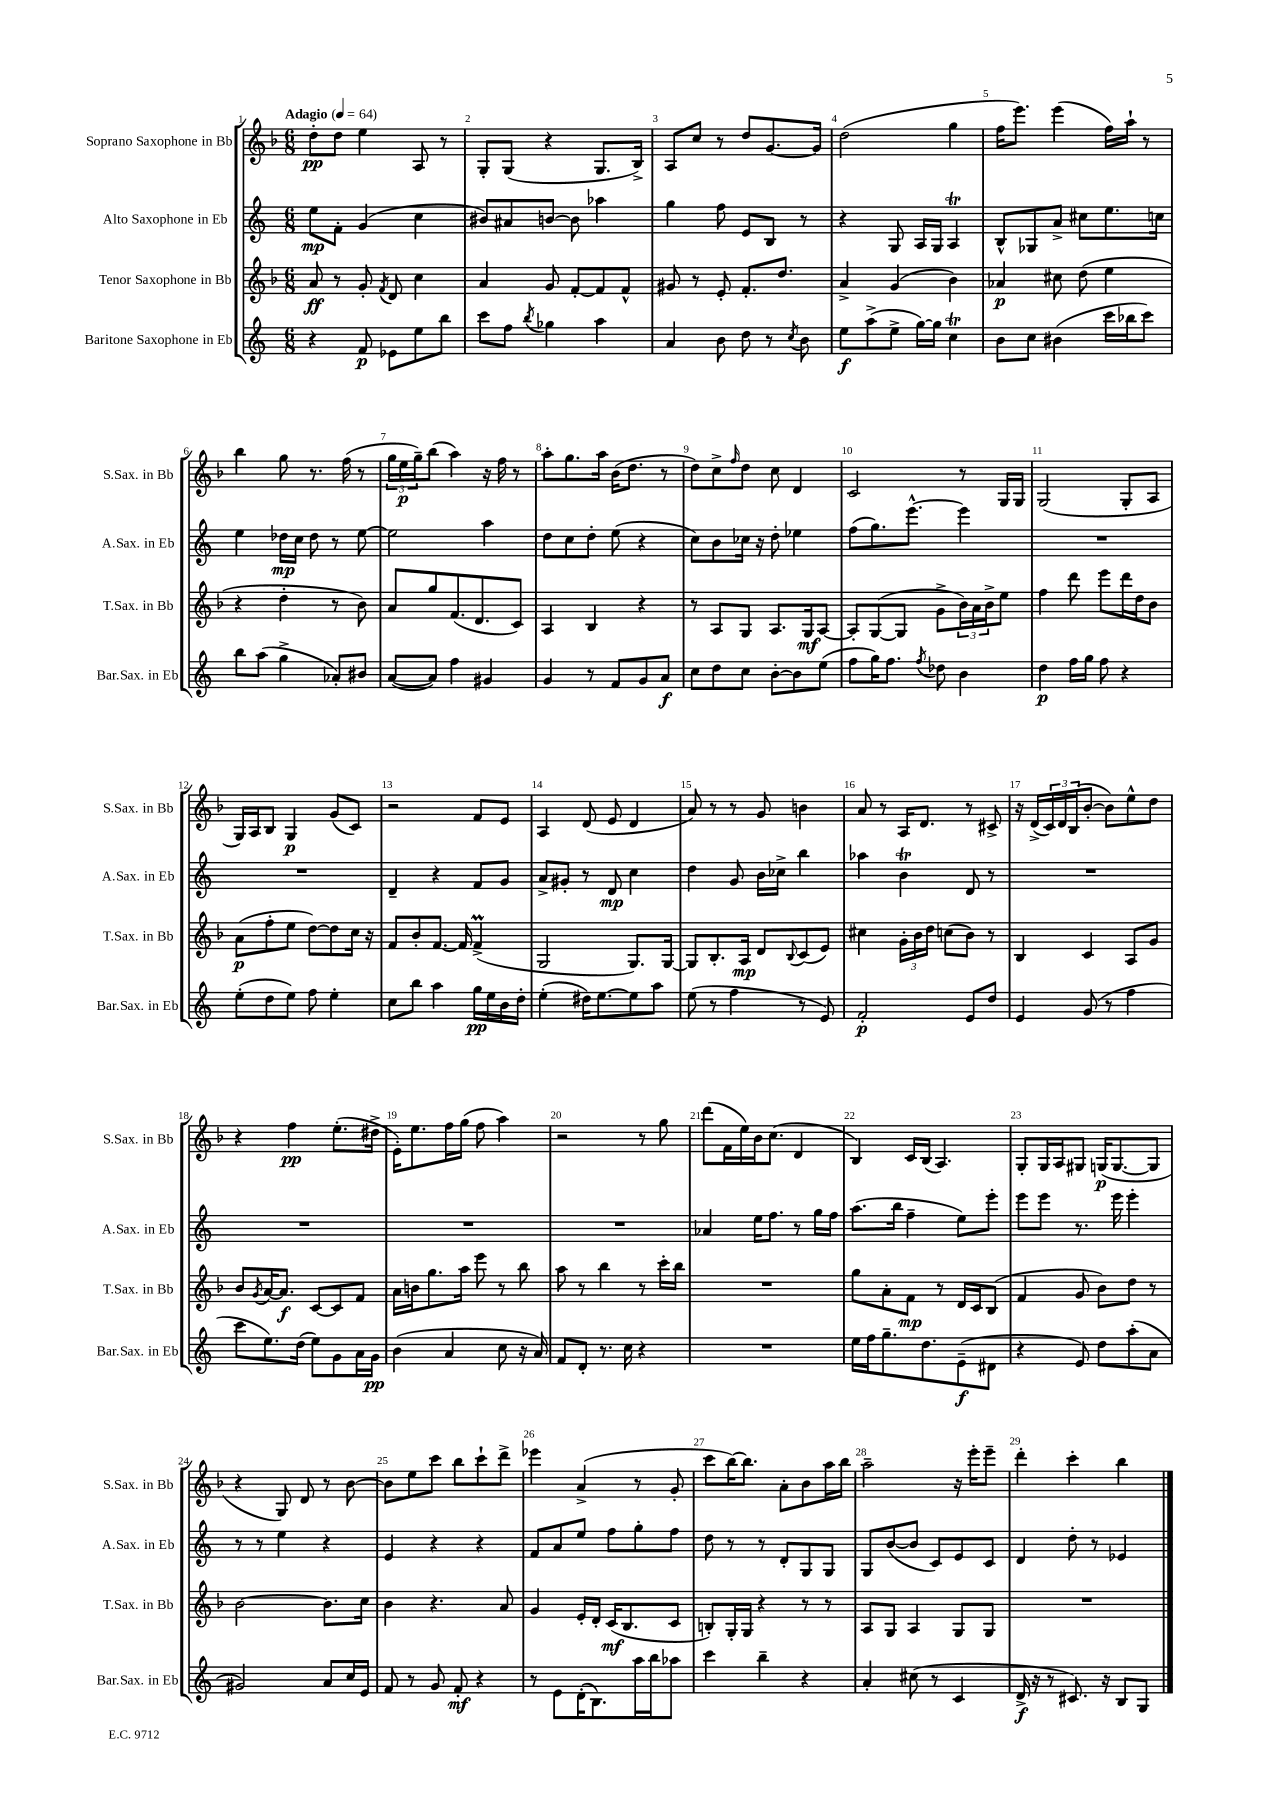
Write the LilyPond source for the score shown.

<<
\new StaffGroup <<
\new Staff = "s0" \with { instrumentName = "Soprano Saxophone in Bb" shortInstrumentName = "S.Sax. in Bb" } {
    \clef treble \key f \major \numericTimeSignature \time 6/8 \tempo "Adagio" 4 = 64
    d''8-.\pp d''8 e''4 a8 r8 |
    g8-. g8( r4 g8. bes16->) |
    a8 c''8 r8 d''8 g'8.~ g'16 |
    d''2( g''4 |
    f''16 e'''8.) e'''4( f''16) a''16-! r8 |
    bes''4 g''8 r8. f''16( r8 |
    \tuplet 3/2 { g''16 e''16\p g''16--) } bes''8( a''4) r16 f''16 r8 |
    a''8-. g''8. a''16 bes'16( d''8. r8 |
    d''8) c''8-> \grace { f''16 } d''8 c''8 d'4 |
    c'2 r8 g16 g16 |
    g2( g8-. a8 |
    g16) a16 bes8 g4\p g'8( c'8) |
    r2 f'8 e'8 |
    a4 d'8( e'8 d'4 |
    a'8) r8 r8 g'8 b'4 |
    a'8 r8 a16 d'8. r8 cis'8-> |
    r16 d'16->( \tuplet 3/2 { c'16) d'16 bes16( } bes'8~-. bes'8) e''8-^ d''8 |
    r4 f''4\pp e''8.-.( dis''16-> |
    e'16-.) e''8. f''16 g''16( f''8 a''4) |
    r2 r8 g''8 |
    d'''8( f'16 e''16) bes'16 c''8.( d'4 |
    bes4) c'16 bes16( a4.) |
    g8-. g16 a16 gis8 g16\p( g8.~ g8 |
    r4 g8) d'8 r8 bes'8~ |
    bes'8 e''8 c'''8 bes''8 c'''8-! d'''8-> |
    ees'''4 a'4->( r8 g'8-. |
    c'''8 bes''16~) bes''8. a'8-. bes'8 a''16 bes''16 |
    a''2-- r16 e'''16-. e'''8-- |
    d'''4-. c'''4-. bes''4 \bar "|." |
}
\new Staff = "s1" \with { instrumentName = "Alto Saxophone in Eb" shortInstrumentName = "A.Sax. in Eb" } {
    \clef treble \key c \major \numericTimeSignature \time 6/8
    e''8\mp f'8-. g'4( c''4 |
    bis'8) ais'8 b'8~ b'8 aes''4 |
    g''4 f''8 e'8 b8 r8 |
    r4 g8 a16 g16 a4\trill |
    b8-^ ges8 a'8-> cis''8 e''8. c''16 |
    e''4 des''16\mp c''16 des''8 r8 e''8~ |
    e''2 a''4 |
    d''8 c''8 d''8-. e''8( r4 |
    c''8) b'8 ces''16 r16 d''8-. ees''4 |
    f''8( g''8.) e'''8.~-^ e'''4 |
    R2. |
    R2. |
    d'4-- r4 f'8 g'8 |
    a'8-> gis'8-. r8 d'8\mp c''4 |
    d''4 g'8 b'16 ces''16-> b''4 |
    aes''4 b'4\trill d'8 r8 |
    R2. |
    R2. |
    R2. |
    R2. |
    aes'4 e''16 f''8. r8 g''16 f''16 |
    a''8.( b''16 f''4-- e''8) e'''8-. |
    e'''8 e'''8 r8. e'''16 e'''4-. |
    r8 r8 e''4 r4 |
    e'4 r4 r4 |
    f'8 a'8 e''8 f''8 g''8-. f''8 |
    d''8 r8 r8 d'8-. g8 g8 |
    g8 b'8~( b'8 c'8) e'8 c'8 |
    d'4 d''8-. r8 ees'4 \bar "|." |
}
\new Staff = "s2" \with { instrumentName = "Tenor Saxophone in Bb" shortInstrumentName = "T.Sax. in Bb" } {
    \clef treble \key f \major \numericTimeSignature \time 6/8
    a'8\ff r8 g'8-. \acciaccatura { f'8 } d'8 c''4 |
    a'4 g'8 f'8~-. f'8 f'8-^ |
    gis'8 r8 e'8-. f'8.-. d''8. |
    a'4-> g'4( bes'4) |
    aes'4\p cis''8 d''8( e''4 |
    r4 d''4-. r8 bes'8) |
    a'8 g''8 f'8.( d'8. c'8) |
    a4 bes4 r4 |
    r8 a8 g8 a8. g16\mf a8~ |
    a8-. g8~( g8 g'8-> \tuplet 3/2 { bes'16) a'16 bes'16-> } e''8 |
    f''4 d'''8 e'''8 d'''16 d''16 bes'8 |
    a'8\p( f''8-. e''8 d''8~) d''8 c''16 r16 |
    f'8 bes'8-. f'8.~ f'16 f'4->\prall( |
    g2 g8.) g16~ |
    g8 bes8.-. a16\mp d'8 \appoggiatura { bes8 } c'8( e'8) |
    cis''4 \tuplet 3/2 { g'16-. bes'16 d''16 } c''8( bes'8) r8 |
    bes4 c'4 a8 g'8 |
    bes'8 \acciaccatura { g'8 } a'16~ a'8.\f c'8~ c'8 f'8 |
    a'16 b'16 g''8. a''16 e'''8 r8 bes''8 |
    a''8 r8 bes''4 r8 c'''16-. bes''16 |
    R2. |
    g''8 a'8-. f'8\mp r8 d'16 c'16 bes8( |
    f'4 g'8 bes'8) d''8 r8 |
    bes'2~ bes'8. c''16 |
    bes'4 r4. a'8 |
    g'4 e'16-. d'16-. c'16\mf( bes8. c'8 |
    b8-.) g16-. g16 r4 r8 r8 |
    a8 g8 a4 g8 g8 |
    R2. \bar "|." |
}
\new Staff = "s3" \with { instrumentName = "Baritone Saxophone in Eb" shortInstrumentName = "Bar.Sax. in Eb" } {
    \clef treble \key c \major \numericTimeSignature \time 6/8
    r4 f'8\p ees'8 e''8 b''8 |
    c'''8 f''8 \acciaccatura { b''8 } ges''4 a''4 |
    a'4 b'8 d''8 r8 \acciaccatura { c''8 } b'8 |
    e''8\f a''8->( e''8-> g''16~) g''16 c''4\trill |
    b'8 c''8 bis'4( c'''16 bes''16 c'''8) |
    b''8 a''8( g''4-> aes'8-.) bis'8 |
    a'8~( a'8) f''4 gis'4 |
    g'4 r8 f'8 g'8 a'8\f |
    c''8 d''8 c''8 b'8~-. b'8 e''8( |
    f''8 g''16) f''8. \acciaccatura { f''8 } des''8 b'4 |
    d''4\p f''16 g''16 f''8 r4 |
    e''8-.( d''8 e''8) f''8 e''4-. |
    c''8 b''8 a''4 g''16\pp e''16 b'16 d''16-. |
    e''4-.( dis''16) e''8.~ e''8 a''8 |
    e''8( r8 f''4 r8 e'8) |
    f'2-.\p e'8 d''8 |
    e'4 g'8( r8 f''4 |
    c'''8 e''8.) d''16( e''8) g'8 a'16 g'16\pp |
    b'4( a'4 c''8 r16 a'16) |
    f'8 d'8-. r8. c''16 r4 |
    R2. |
    e''16 f''16 g''8.-- d''8. e'8--\f( dis'8 |
    r4 e'8) d''8 a''8-.( a'8 |
    gis'2) a'8 c''16 e'16 |
    f'8 r8 g'8 f'8-.\mf r4 |
    r8 e'8 d'16-.( b8.) a''16 b''16 aes''8 |
    c'''4 b''4-- r4 |
    a'4-. cis''8( r8 c'4 |
    d'16->\f r16 r8 cis'8.) r16 b8 g8 \bar "|." |
}
>>
>>
\layout { \context { \Score \override BarNumber.break-visibility = ##(#f #t #t) barNumberVisibility = #all-bar-numbers-visible } }
